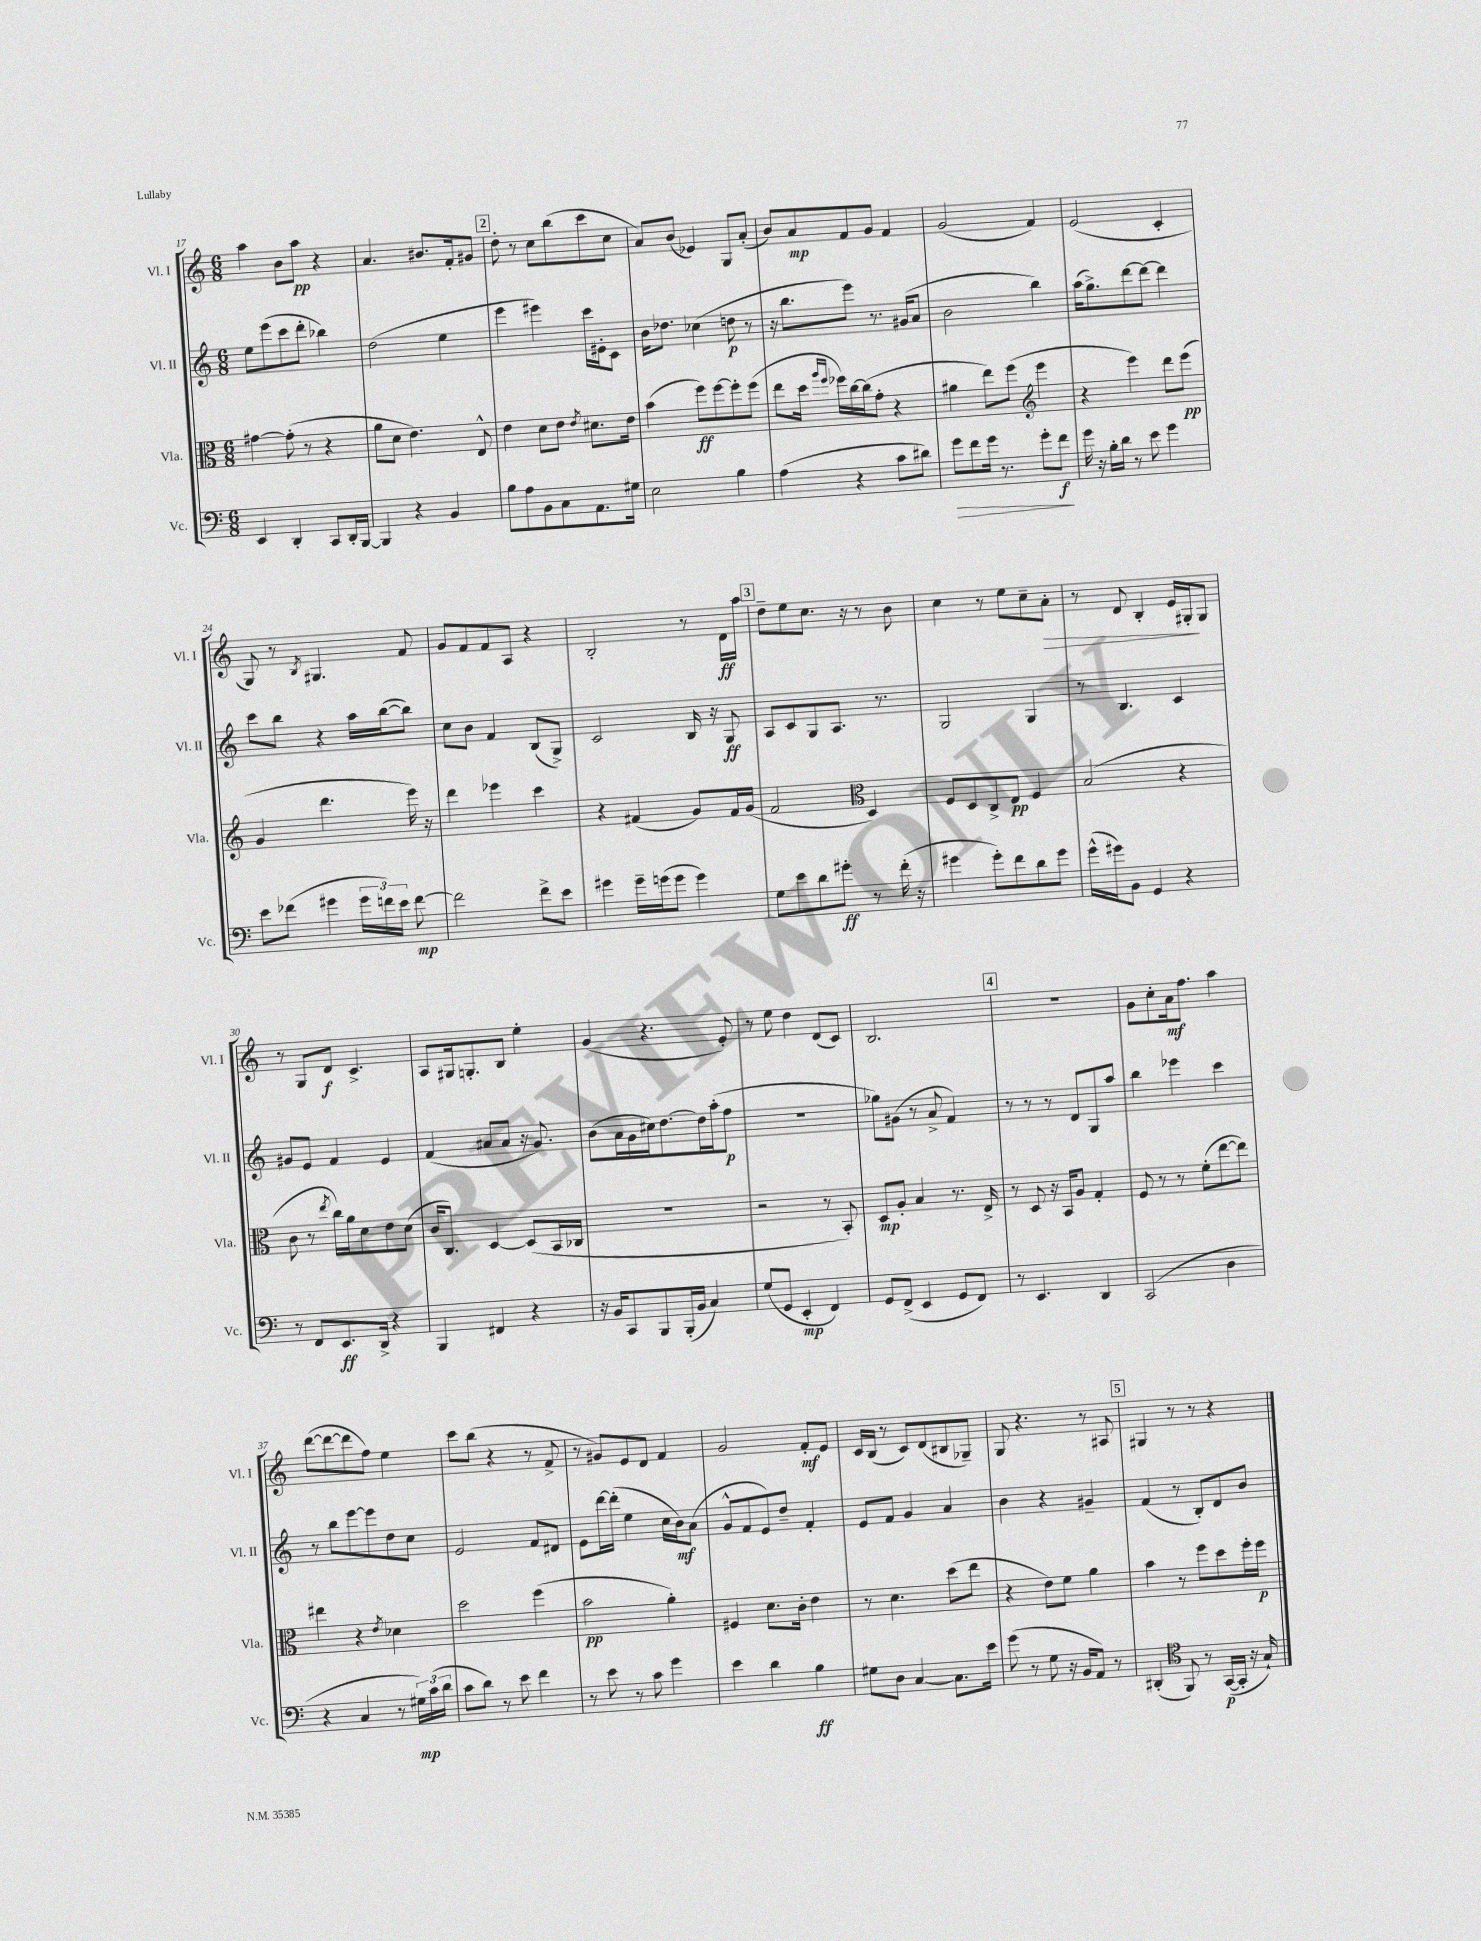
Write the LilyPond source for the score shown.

<<
\new StaffGroup <<
\new Staff = "s0" \with { instrumentName = "Vl. I" shortInstrumentName = "Vl. I" } {
    \clef treble \key c \major \numericTimeSignature \time 6/8
    \autoBeamOff a''4 b'8[ a''8]\pp r4 |
    a'4. bis'8.[ f'16-. gis'8] |
    \mark \markup { \box "2" } d''8-. r8 c''8[ b''8( c'''8 c''8] |
    a'8[) b'8]( ees'4) g8[ a'8]-.( |
    b'8[) a'8\mp f'8 g'8] f'4 |
    g'2( f'4) |
    e'2( c'4-. |
    g8) r8 \acciaccatura { b8 } gis4. f'8 |
    g'8[ f'8 f'8 a8] r4 |
    b2-. r8 d'16[\ff a''16] |
    \mark \markup { \box "3" } d''8[-- e''8 c''8.] r16 r8 b'8 |
    c''4 r8 e''8[ c''8-- a'8]-.\> |
    r8 d'8 b4-. e'16[ gis16-.\! gis8] |
    r8 g8[ d'8]\f c'4.-> |
    a8[ gis16 g8.-. b8] e''4-. |
    g'4( r4. e'8-.) |
    r8 e''8 d''4 d'8[( c'8]) |
    b2. |
    \mark \markup { \box "4" } R2. |
    g'8[ c''8-. a'16\mf f''8.] a''4 |
    d'''8[~( d'''8~ d'''8 f''8]) e''4 |
    c'''8[ b''8]( r4 r8 f'8-> |
    r8 gis'8[) e'8 d'8] f'4 |
    g'2 f'8[-.\mf e'8] |
    c'16[ b16]( r8 c'8[) d'8( bis8 ges8]--) |
    g8 r4. r8 ais8 |
    \mark \markup { \box "5" } gis4 r8 r8 r4 \bar "|." |
}
\new Staff = "s1" \with { instrumentName = "Vl. II" shortInstrumentName = "Vl. II" } {
    \clef treble \key c \major \numericTimeSignature \time 6/8
    \autoBeamOff e''8[ e'''8( c'''8 d'''8]-. bes''4) |
    d''2( e''4 |
    \mark \markup { \box "2" } e'''4 eis'''4) c'''16[ eis'16-. c'8] |
    b'16[ des''8.] ces''4( d''8\p r8 |
    r16 b''8.[ e'''8]) r8. gis'16[( a'8] |
    b'2 b''4) |
    a''16[( g''8.->) d'''8~ d'''8]~ d'''4 |
    c'''8[ b''8] r4 a''16[ b''16~( b''8]) |
    c''8[ b'8] f'4 b8[( g8]->) |
    c'2 b16 r16 g8\ff |
    \mark \markup { \box "3" } a8[ c'8 g8 a8.] r8. |
    g2 g4 |
    r8 b4. c'4 |
    gis'8[ e'8] f'4 e'4 |
    f'4( ais'8[ ais'8] r16 g'8.) |
    b'8[( a'16 g'16 cis''16) d''8.~ d''16 a''16-.( f''8]\p |
    R2. |
    ges''8[) gis'8]( r8 a'8-> f'4) |
    \mark \markup { \box "4" } r8 r8 r8 d'8[ g8 a''8] |
    b''4 ees'''4 c'''4 |
    r8 b''8[ e'''8~ e'''8 d''8 c''8] |
    e'2 f'8[ dis'8] |
    e'8[ d'''16~ d'''16]-.( e''4 c''16[ b'16\mf) a'8]( |
    g'8[-^ f'8 e'8) d''8]-- f'4-. |
    e'8[ f'8] g'4 a'4 |
    b'4 r4 gis'4-- |
    \mark \markup { \box "5" } f'4( r8 b8[-.) d'8 b'8] \bar "|." |
}
\new Staff = "s2" \with { instrumentName = "Vla." shortInstrumentName = "Vla." } {
    \clef alto \key c \major \numericTimeSignature \time 6/8
    \autoBeamOff gis'4~ gis'8-.( r8 r4 |
    a'8[ d'8] e'4.) e8-^ |
    \mark \markup { \box "2" } e'4 d'8[ e'8] \acciaccatura { e'8 } dis'8.[ e'16] |
    b'4( f''8[\ff) f''8~ f''8-. f''8]( |
    e''8[ d''16] \grace { a''16[ f''16] } fes''16[) c''16~ c''16( g'8]-. r4 |
    ais'4 e''8[) f''8]( \clef treble e'''4 |
    r4 e'''4) d'''8[ e'''8]\pp( |
    g'4 d'''4. e'''16) r16 |
    d'''4 ees'''4 c'''4 |
    r4 fis'4( g'8[) fis'16 g'16]( |
    \mark \markup { \box "3" } f'2 \clef alto d4) |
    f8[ d8 c8-> e8]\pp f4 |
    b2( r4 |
    c'8 r8 \acciaccatura { e''8 } c''16[) a'16 d'8 e'8 d'8]( |
    c'16[ c8.]) d4~ d8[( b,16 ces16] |
    R2. |
    r2 r8 b,8-.) |
    d8[\mp a8]-. b4 r8. e16-> |
    \mark \markup { \box "4" } r8 d8 r16 b,16[ a8] g4-. |
    f8 r8 r8 f'8[-.( e''8~ e''8]) |
    eis''4 r4 \acciaccatura { e'8 } des'4 |
    d''2 f''4( |
    b'2\pp a'4-.) |
    fis4 d'8.[ c'16]-. e'4 |
    r8 d'4. d''8[( e''8] |
    r4 e'8[) f'8] a'4 |
    \mark \markup { \box "5" } b'4 r8 f''8[ d''8 f''16-. f''16]\p \bar "|." |
}
\new Staff = "s3" \with { instrumentName = "Vc." shortInstrumentName = "Vc." } {
    \clef bass \key c \major \numericTimeSignature \time 6/8
    \autoBeamOff e,4 d,4-. c,8[ d,16-. b,,16]~ |
    b,,4 r4 b,4 |
    \mark \markup { \box "2" } b8[ a8 b,8 c8 a,8. gis16] |
    e2 b4 |
    a4( r4 c'8[ dis'8]) |
    g'8[\> f'8 g'16] r8. g'8[-. f'8]\f\! |
    g'16 r16 b16[-. d'16] r8 e'8 g'4 |
    e'8[ fes'8]( gis'4 \tuplet 3/2 { gis'16[ f'16) e'16] } f'8~\mp |
    f'2 f'8[-> e'8] |
    gis'4 gis'16[-- g'16( g'8] g'4) |
    \mark \markup { \box "3" } g8[ e'8 d'8 gis'8]-.\ff r8 f'16-.( r16 |
    gis'4 gis'8[-.) f'8 d'8 gis'8] |
    g'16[-^( gis'16) b,8] g,4 r4 |
    r8 f,8[ e,8.\ff d,16]-> r4 |
    b,,4 fis,4 r4 |
    r16 b,16[ c,8 b,,8 b,,16-.( b,16] c4) |
    g8[( g,8] e,4-.\mp f,4) |
    g,8[ f,8]->( e,4 g,8[ f,8]) |
    \mark \markup { \box "4" } r8 e,4. d,4 |
    c,2( d4 |
    r4 c4 r8 \tuplet 3/2 { gis16[\mp) c'16( d'16] } |
    c'8[ d'8]) r8 e'8 f'4 |
    r8 e'8 r8 c'8 g'4 |
    e'4 d'4 b4\ff |
    gis8[ d8] c4~ c8.[ e'16] |
    g'8( r8 g8 r16 b,16[ a,8]) r8 |
    \mark \markup { \box "5" } dis,4-.( \clef tenor f,8) r8 g,16[~\p( g,16]-. r16 g16-!) \bar "|." |
}
>>
>>
\layout { \context { \Score currentBarNumber = #17 } }
